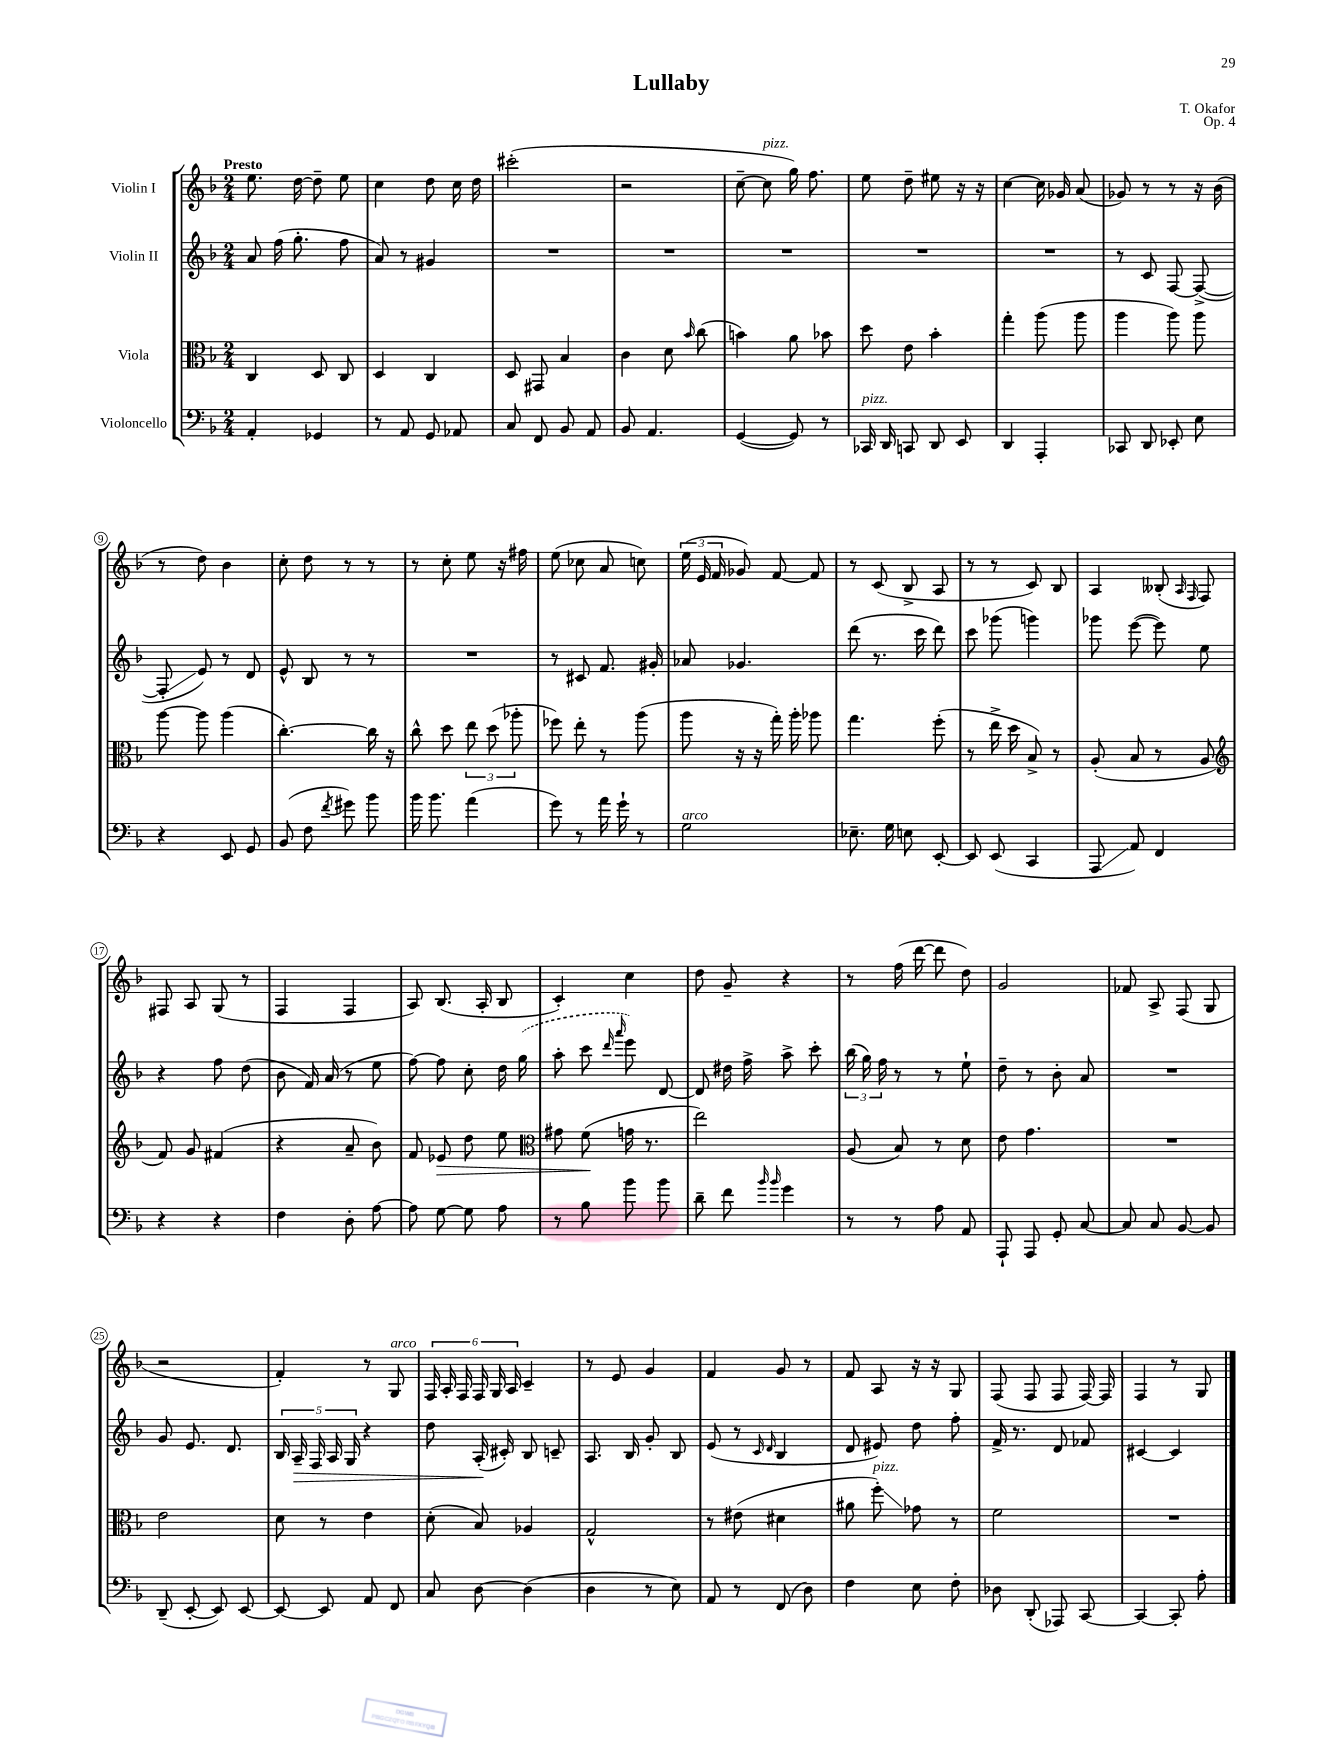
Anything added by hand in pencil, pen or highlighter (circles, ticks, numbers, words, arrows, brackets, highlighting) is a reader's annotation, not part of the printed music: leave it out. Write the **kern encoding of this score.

**kern	**kern	**kern	**kern
*staff4	*staff3	*staff2	*staff1
*clefF4	*clefC3	*clefG2	*clefG2
*k[b-]	*k[b-]	*k[b-]	*k[b-]
*M2/4	*M2/4	*M2/4	*M2/4
4AA'	4C	8a	8.ee
.	.	(16ff	.
.	.	8.gg'	[16dd
4GG-	8D	.	8dd~]
.	8C	8ff	8ee
=	=	=	=
8r	4D	8a)	4cc
8AA	.	8r	.
8GG	4C	4g#	8dd
8AA-	.	.	16cc
.	.	.	16dd
=	=	=	=
8C	8D	2r	(2ccc#'
8FF	8GG#	.	.
8BB-	4B-	.	.
8AA	.	.	.
=	=	=	=
8BB-	4c	2r	2r
4.AA	.	.	.
.	8d	.	.
.	16qqb-	.	.
.	(8cc	.	.
=	=	=	=
([4GG	4b)	2r	[8cc~
.	.	.	8cc]
8GG])	8a	.	16gg)
.	.	.	8.ff
8r	8b-	.	.
=	=	=	=
16CC-	8dd	2r	8ee
16DD	.	.	.
8CC	8e	.	8dd~
8DD	4b-'	.	8ee#
8EE	.	.	16r
.	.	.	16r
=	=	=	=
4DD	4gg'	2r	[4cc
4AAA'	(8aa	.	16cc]
.	.	.	16g-
.	8aa	.	(8a
=	=	=	=
8CC-	4aa	8r	8g-)
8DD	.	8c	8r
8EE-'	8aa)	[8F	8r
8E	8aa	(8F^_	16r
.	.	.	(16b-
=	=	=	=
4r	[8aa	8F']	8r
.	8aa]	8e)	8dd)
8EE	(4aa	8r	4b-
8GG	.	8d	.
=	=	=	=
(8BB-	[4.cc')	8e^^	8cc'
8F	.	8B-	8dd
8qf	.	.	.
8g#)	.	8r	8r
8b-	16cc]	8r	8r
.	16r	.	.
=	=	=	=
16b-	8cc^^	2r	8r
8.b-	.	.	.
.	8dd	.	8cc'
(4a	12ee	.	8ee
.	(12dd	.	.
.	.	.	16r
.	12aa-'	.	.
.	.	.	16ff#
=	=	=	=
8g)	8ff-)	8r	(8ee
8r	8ee'	8c#	8cc-
16a	8r	8.f	8a
16g`	.	.	.
8r	(8aa	.	8cc)
.	.	16g#'	.
=	=	=	=
2G	8aa	8a-	(24ee
.	.	.	24e
.	.	.	24f
.	16r	4.g-	8g-)
.	16r	.	.
.	16gg')	.	[8f
.	16aa'	.	.
.	8aa-	.	8f]
=	=	=	=
8.E-~	4.gg	(8ddd	8r
.	.	8.r	(8c
16G	.	.	.
8E	.	.	8B-^
.	.	16ccc	.
[8EE'	(8ff'	8ddd)	8A
=	=	=	=
8EE]	8r	8ccc	8r
(8EE	16ee^	(8ggg-	8r
.	16dd	.	.
4CC	8B-^)	4ggg)	8c)
.	8r	.	8B-
=	=	=	=
8AAA	(8A'	8ggg-	4A
8AA)	8B-	([8eee	.
4FF	8r	8eee])	(8B--'
.	.	.	16qqA
.	.	.	16qqF
.	8A	8ee	8F)
=	=	=	=
*	*clefG2	*	*
4r	8f)	4r	8F#
.	8g	.	8A
4r	(4f#	8ff	(8G
.	.	(8dd	8r
=	=	=	=
4F	4r	8b-	4F
.	.	16f)	.
.	.	(16a	.
8D'	8a~	8r	4F
[8A	8b-)	8ee	.
=	=	=	=
8A]	8f	[8ff)	8A)
[8G	8e-	8ff]	(8.B-
8G]	8dd	8cc'	.
.	.	.	16A'
8A	8ee	16dd	8B-
.	.	(16gg	.
=	=	=	=
*	*clefC3	*	*
8r	8g#	8aa'	4c')
8B-	(8f	8ccc	.
.	.	16qqddd	.
.	.	16qqaaa	.
8b-	16g	8eee)	4cc
.	8.r	.	.
8b-	.	[8d	.
=	=	=	=
8d~	2ee)	8d]	8dd
8f	.	16dd#	8g~
.	.	16ff^	.
16qqb-	.	.	.
16qqb-	.	.	.
4g	.	8aa^	4r
.	.	8ccc'	.
=	=	=	=
8r	(8A	(24bb-	8r
.	.	24gg)	.
.	.	24ff	.
8r	8B-)	8r	(16ff
.	.	.	[16ddd
8A	8r	8r	8ddd]
8AA	8d	8ee`	8dd)
=	=	=	=
8AAA`	8e	8dd~	2g
8AAA	4.g	8r	.
8GG'	.	8b-'	.
[8C	.	8a	.
=	=	=	=
8C]	2r	2r	8f-
8C	.	.	8A^
[8BB-	.	.	(8F
8BB-]	.	.	8G
=	=	=	=
(8DD~	2e	8g	2r
[8EE'	.	8.e	.
8EE])	.	.	.
.	.	8.d	.
[8EE	.	.	.
=	=	=	=
8EE_	8d	20B-	4f')
.	.	20A~	.
.	.	20F	.
8EE]	8r	.	.
.	.	20A	.
.	.	20G	.
8AA	4e	4r	8r
8FF	.	.	8G
=	=	=	=
8C	(8d'	8dd	24F
.	.	.	24A'
.	.	.	24F
[8D	8B-)	(16A'	24F
.	.	.	24G
.	.	16c#')	.
.	.	.	24A
(4D]	4A-	8B-	4c~
.	.	8c~	.
=	=	=	=
4D	2G^^	8.A	8r
.	.	.	8e
.	.	16B-	.
8r	.	8g'	4g
8E)	.	8B-	.
=	=	=	=
8AA	8r	(8e	4f
8r	(8e#	8r	.
.	.	16qqc	.
.	.	16qqd	.
(8FF	4d#	4B-	8g
8D)	.	.	8r
=	=	=	=
4F	8a#	8d	8f
.	8ff')	8e#)	8A
8E	8g-	8dd	16r
.	.	.	16r
8F'	8r	8ff'	8G
=	=	=	=
8D-	2f	16f^	(8F
.	.	8.r	.
(8DD'	.	.	8F
8AAA-)	.	8d	8F
[8CC	.	8f-	[16F)
.	.	.	16F]
=	=	=	=
4CC_	2r	[4c#	4F
8CC']	.	4c#]	8r
8A'	.	.	8G
==	==	==	==
*-	*-	*-	*-
